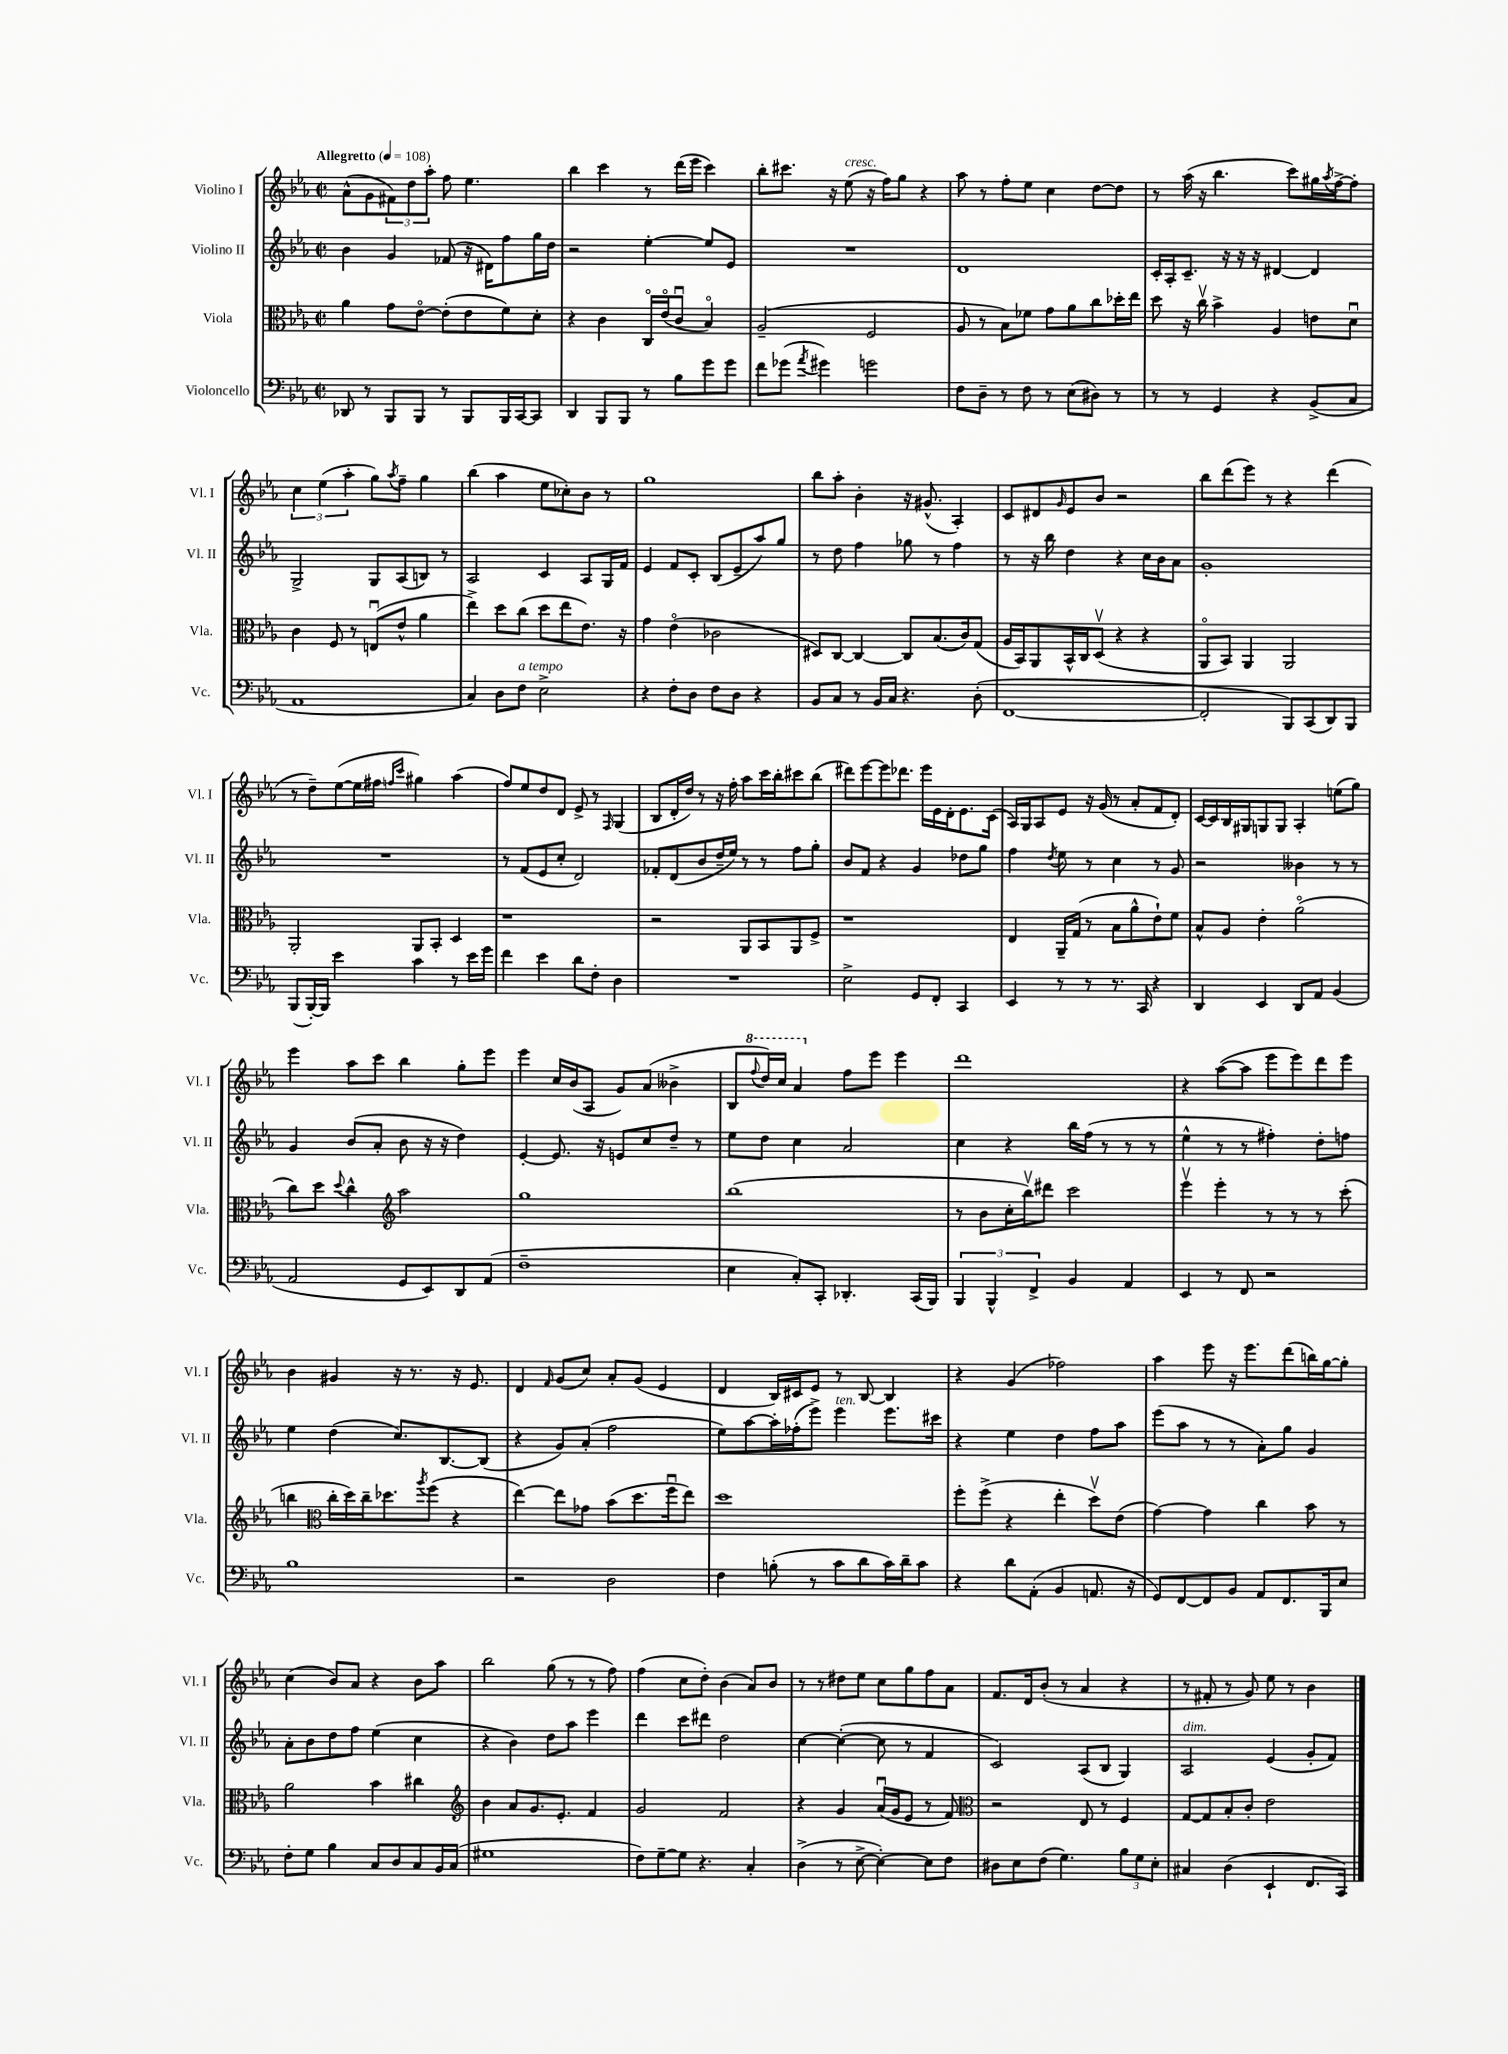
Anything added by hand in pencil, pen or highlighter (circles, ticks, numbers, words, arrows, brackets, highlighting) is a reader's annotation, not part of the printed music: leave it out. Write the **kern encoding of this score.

**kern	**kern	**kern	**kern
*staff4	*staff3	*staff2	*staff1
*clefF4	*clefC3	*clefG2	*clefG2
*k[b-e-a-]	*k[b-e-a-]	*k[b-e-a-]	*k[b-e-a-]
*M2/2	*M2/2	*M2/2	*M2/2
*met(c|)	*met(c|)	*met(c|)	*met(c|)
*MM108	*MM108	*MM108	*MM108
8DD-	4a-	4b-	(8a-^^
8r	.	.	8g
8BBB-	8g	4g	12f#)
.	.	.	12dd
8BBB-	[8e-o	.	.
.	.	.	12aa-'
8r	(8e-']	(8f-	8ff
8BBB-	8e-	16r	4.ee-
.	.	16d#)	.
16BBB-	8f)	8ff	.
[16CC	.	.	.
8CC]	8d'	16gg	.
.	.	16dd	.
=	=	=	=
4DD	4r	2r	4bb-
8BBB-	4c	.	4ccc
8BBB-	.	.	.
8r	16Co	[4ee-'	8r
.	(16e-o	.	.
8B-	8cu	.	(16ddd
.	.	.	16eee-
8g	4B-o)	8ee-]	4ccc)
8g	.	8e-	.
=	=	=	=
8f	(2A-~	1r	8bb-'
(8g-	.	.	8.ccc#
8qa-	.	.	.
4g#)	.	.	.
.	.	.	16r
.	.	.	(8ee-
2g	2F	.	16r
.	.	.	16ff)
.	.	.	8gg
.	.	.	4r
=	=	=	=
8F	8A-	1d	8aa-
8D~	8r	.	8r
8r	8B-)	.	8ff'
8F	8f-	.	8ee-
8r	8g	.	4cc
(8E-	8a-	.	.
8D#)	8cc	.	[8dd
8r	16dd-'	.	8dd]
.	16ee-	.	.
=	=	=	=
8r	8dd	16c'	8r
.	.	16A-'	.
8r	16r	8.c~	(16aa-
.	16ccv	.	16r
4GG	4b-^	.	4.bb-
.	.	16r	.
.	.	16r	.
.	.	16r	.
4r	4A-	[4d#	.
.	.	.	8ccc)
(8BB-^	8e	4d#]	16gg#
.	.	.	8qaa-
.	.	.	[16ff^
8C	8du	.	8ff']
=	=	=	=
1AA-	4c	2G^	6cc
.	.	.	(6ee-
.	8F	.	.
.	.	.	6aa-'
.	8r	.	.
.	(8Eu	8G	8gg)
.	.	.	8qaa-
.	8e-^^	(8A-	8ff~
.	4a-	8B)	4gg
.	.	8r	.
=	=	=	=
4C)	4ee-^)	2A-	(4bb-
8D	8dd	.	4aa-
8F	(8cc	.	.
2E-^	8dd	4c	8ee-
.	8ee-	.	8cc-')
.	8.e-)	8A-	8b-
.	.	16G	8r
.	16r	16f	.
=	=	=	=
4r	4g	4e-	1gg
8F'	(4e-o	8f	.
8D	.	8c'	.
8F	2c-	(8B-	.
8D	.	8e-~	.
4r	.	8aa-)	.
.	.	8gg	.
=	=	=	=
8BB-	8D#)	8r	8bb-
8C	[8C	8dd	8aa-'
8r	4C_	4ff	4b-'
16BB-	.	.	.
16C	.	.	.
4.r	8C]	8gg-	16r
.	.	.	(8.g#^^
.	(8.B-	8r	.
.	.	4ff	4A-')
.	16c)	.	.
(8D'	(8G	.	.
=	=	=	=
[1FF	16A-	8r	8c
.	16BB-)	.	.
.	8AA-	16r	8d#
.	.	16bb-	.
.	.	.	16qqg
.	16BB-^^	4dd	8e-
.	16C	.	.
.	(8Dv	.	8b-
.	4r	4r	2r
.	4r	16cc	.
.	.	16b-	.
.	.	8a-	.
=	=	=	=
2FF']	8AA-o	1g'	8bb-
.	8BB-)	.	(8ddd
.	4AA-	.	8eee-)
.	.	.	8r
8BBB-)	2AA-	.	4r
(8CC	.	.	.
8DD)	.	.	(4ddd
8BBB-	.	.	.
=	=	=	=
(8BBB-	2AA-'	1r	8r
[16BBB-')	.	.	8dd~)
16BBB-]	.	.	.
4e-	.	.	([8ee-
.	.	.	16ee-]
.	.	.	16ff#
.	.	.	16qqff
.	.	.	16qqccc
4c	8AA-	.	4gg#)
.	8BB-'	.	.
8r	4D	.	(4aa-
16e-	.	.	.
16g	.	.	.
=	=	=	=
4f	1r	8r	8ff)
.	.	(8f	8ee-
4e-	.	8e-	8dd
.	.	8cc'	8d
8d	.	2d)	8e-^
8F'	.	.	8r
.	.	.	16qqF
4D	.	.	(4G
=	=	=	=
1r	2r	8f-'	8B-
.	.	(8d	16d'
.	.	.	16dd)
.	.	8b-	8r
.	.	16dd~	16r
.	.	16ee-)	16ff'
.	8AA-	8r	8aa-
.	8BB-	8r	16ccc
.	.	.	16bb-'
.	8AA-	8ff	8ccc#
.	8F^	8gg'	(8bb-
=	=	=	=
2E-^	1r	8b-	8ddd#)
.	.	8f	[8eee-
.	.	4r	8eee-]
.	.	.	8.ddd-
8GG	.	4g	.
.	.	.	16eee-
8FF'	.	.	16e-
.	.	.	16d'
4CC	.	8dd-	8.e-
.	.	8gg	.
.	.	.	(16c
=	=	=	=
4EE-	4E-	4ff	16A-)
.	.	.	16G
.	.	.	8A-
.	.	8qdd	.
8r	16AA-~	8ee-	8e-
.	(16G	.	.
8r	8r	8r	16r
.	.	.	(16g
8.r	8B-	4cc	8r
.	8a-^^	.	8a-'
16CC	.	.	.
4r	8e-`)	8r	8f
.	8f	8g	8d')
=	=	=	=
4DD	8B-^^	2r	[16c
.	.	.	16c]
.	8A-	.	16B-
.	.	.	16G#
4EE-	4e-'	.	8G
.	.	.	8G
8DD	(2a-o	4b--	4A-'
8AA-	.	.	.
(4BB-	.	8r	(8ee
.	.	8r	8gg)
=	=	=	=
2AA-	8cc)	4g	4eee-
.	8dd	.	.
.	8qqdd	.	.
.	4cc^^	(8b-	8aa-
.	.	8a-'	8ccc
*	*clefG2	*	*
8GG	2aa-	8b-	4bb-
8EE-)	.	16r	.
.	.	16r	.
8DD	.	4dd)	8gg'
(8AA-	.	.	8eee-
=	=	=	=
1F~	1gg	[4e-'	4eee-
.	.	8.e-]	16cc
.	.	.	(16b-
.	.	.	8A-
.	.	16r	.
.	.	8e	8g)
.	.	8cc	(8a-
.	.	8dd~	4b--^
.	.	8r	.
=	=	=	=
4E-	(1bb-	8ee-	8B-
.	.	.	8qqfff
.	.	8dd	16ddd)
.	.	.	16ccc
8C')	.	4cc	4aa-
8CC'	.	.	.
4.DD-'	.	2a-	8ff
.	.	.	8eee-
.	.	.	4eee-
(16CC	.	.	.
16BBB-)	.	.	.
=	=	=	=
6BBB-	8r	4cc	1ddd
.	8b-	.	.
6BBB-^^	.	.	.
.	16cc'	4r	.
.	16bb-v)	.	.
6FF^	.	.	.
.	8ddd#	.	.
4BB-	2ccc	16bb-	.
.	.	(16ff	.
.	.	8r	.
4AA-	.	8r	.
.	.	8r	.
=	=	=	=
4EE-	4eee-v	4ee-^^	4r
8r	4eee-'	8r	([8aa-
8FF	.	8r	8aa-]
2r	8r	4ff#')	8eee-
.	8r	.	8eee-)
.	8r	8dd'	8ddd
.	(8ccc'	8ff	8eee-
=	=	=	=
1B-	4bb	4ee-	4b-
*	*clefC3	*	*
.	16cc'	(4dd	4g#
.	16dd)	.	.
.	16cc~	.	.
.	8.dd-	.	.
.	.	8.cc)	16r
.	.	.	8.r
.	8qaa-	.	.
.	(8ff	.	.
.	.	[8.B-	.
.	4r	.	16r
.	.	.	8.e-
.	.	(8B-]	.
=	=	=	=
2r	[4ee-)	4r	4d
.	.	.	16qqf
.	8ee-]	8g)	(8g
.	8g-	(8a-'	8cc)
2D	(8b-	2ff	8a-'
.	8.dd	.	(8g
.	.	.	4e-
.	16ffu	.	.
.	8ee-)	.	.
=	=	=	=
4F	1dd	8ee-)	4d
.	.	[8aa-	.
(8B'	.	16aa-']	16B-)
.	.	(16ff-'	16c#
8r	.	8eee-^)	8e-
8c	.	4eee-	8r
8d	.	.	[8B-
16c)	.	8.eee-	4B-]
16d~	.	.	.
8c	.	.	.
.	.	16ccc#	.
=	=	=	=
4r	8ff'	4r	4r
.	(8ff^	.	.
8d	4r	4ee-	(4g
(8AA-'	.	.	.
4BB-	4ee-'	4dd	2ff-)
8.AA	8ddv)	8ff	.
.	(8e-	8aa-	.
16r	.	.	.
=	=	=	=
8GG)	[4g)	(8eee-	4aa-
[8FF	.	8aa-	.
8FF]	4g]	8r	8eee-
8BB-	.	8r	16r
.	.	.	8.eee-
8AA-	4cc	8a-')	.
8.FF	.	8gg	(8ddd
.	8b-	4g	16bb)
16BBB-	.	.	[16gg
8E-	8r	.	8gg']
=	=	=	=
8F'	2a-	8a-'	(4cc
8G	.	8b-	.
4B-	.	8dd	8b-)
.	.	8ff	8a-
8C	4b-	(4ee-	4r
8D	.	.	.
8C	4cc#	4cc	8b-
16BB-	.	.	8aa-
(16C	.	.	.
=	=	=	=
*	*clefG2	*	*
1G#	4b-	4r	2bb-
.	8a-	4b-)	.
.	8.g	.	.
.	.	8dd	(8gg
.	8.e-'	.	.
.	.	8aa-	8r
.	4f	4eee-	8r
.	.	.	8ff)
=	=	=	=
8F)	2g	4ddd	(4ff
[8G~	.	.	.
8G]	.	8ccc	8cc
4.r	.	8ddd#	8dd')
.	2f	2dd	(4b-
4C'	.	.	8a-)
.	.	.	8b-
=	=	=	=
(4D^	4r	[4cc	8r
.	.	.	8r
8r	4g	(4cc'_	8dd#
[8E-^	.	.	8ee-
4E-'_)	(16a-u	8cc]	8cc
.	16g	.	.
.	8e-	8r	8gg
8E-]	8r	4f	8ff
8F	8f)	.	8a-
=	=	=	=
*	*clefC3	*	*
8D#	2r	2c)	8.f
8E-	.	.	.
.	.	.	16d
(8F	.	.	(8b-'
4.G)	.	.	8r
.	8E-	(8A-	4a-
.	8r	8B-	.
12B-	4F	4G)	4r
12G	.	.	.
12E-'	.	.	.
=	=	=	=
4C#	[8G	2A-	8r
.	8G]	.	8f#'
(4D	8B-'	.	8r
.	8c'	.	8g)
4EE-`	2e-	(4e-	8ee-
.	.	.	8r
8.FF	.	8g'	4b-
.	.	8f)	.
16CC)	.	.	.
==	==	==	==
*-	*-	*-	*-
